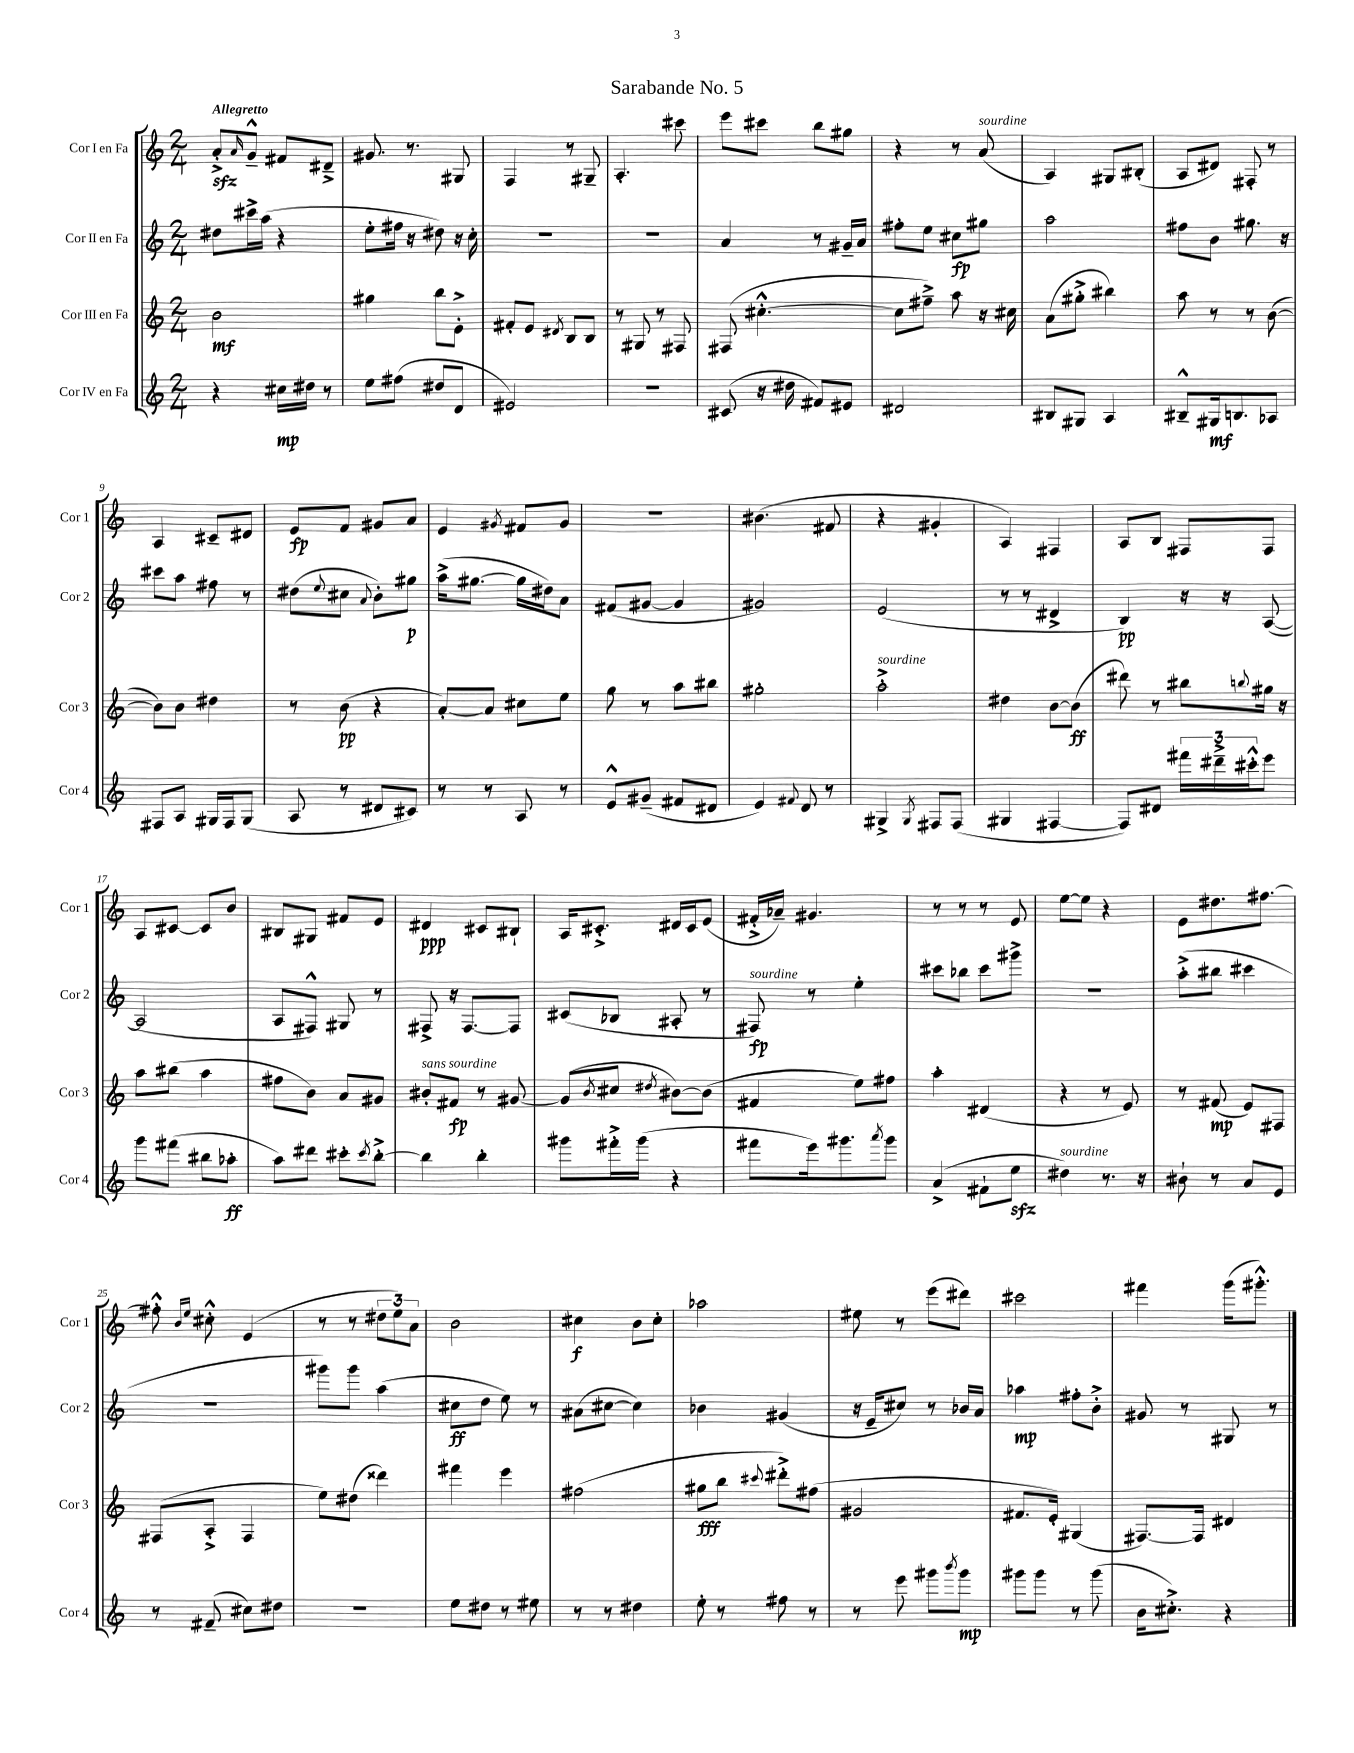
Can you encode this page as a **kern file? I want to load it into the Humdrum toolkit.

**kern	**kern	**kern	**kern
*staff4	*staff3	*staff2	*staff1
*clefG2	*clefG2	*clefG2	*clefG2
*k[]	*k[]	*k[]	*k[]
*M2/4	*M2/4	*M2/4	*M2/4
4r	2b	8dd#	8a'^
.	.	.	16qqa
.	.	16ccc#^	8g~^^
.	.	(16aa	.
16cc#	.	4r	8f#
16dd#	.	.	.
8r	.	.	8d#~^
=	=	=	=
8ee	4gg#	8ee'	8.g#
(8ff#	.	16ff#	.
.	.	16r	8.r
8dd#	8bb	8dd#)	.
8d	8e'^	16r	8G#
.	.	16cc'	.
=	=	=	=
2e#)	8f#'	2r	4F
.	8e	.	.
.	8qd#	.	.
.	8B	.	8r
.	8B	.	8G#~
=	=	=	=
2r	8r	2r	4.A'
.	8G#	.	.
.	8r	.	.
.	8F#	.	8ccc#
=	=	=	=
(8c#	(8F#	4a	8eee
16r	[4.cc#'^^	.	8ccc#
16dd#	.	.	.
8f#)	.	8r	8bb
8e#	.	16g#~	8gg#
.	.	16a	.
=	=	=	=
2d#	8cc#]	8ff#'	4r
.	8ff#~^)	8ee	.
.	8aa	8cc#	8r
.	16r	8gg#	(8a
.	16cc#	.	.
=	=	=	=
8B#	(8a	2aa	4A)
8G#	8gg#'^	.	.
4A	4bb#)	.	8G#
.	.	.	(8B#'
=	=	=	=
8B#~^^	8aa	8ff#	8A
16G#	8r	8b	8d#)
8.B	.	.	.
.	8r	8.gg#	8F#'
8A-	([8b	.	8r
.	.	16r	.
=	=	=	=
8F#	8b])	8ccc#	4A
8A	8b	8aa	.
16G#	4dd#	8ff#	8c#~
16F#	.	.	.
(8G#	.	8r	8d#
=	=	=	=
8A	8r	(8dd#	8e
.	.	8qqee	.
8r	(8b	8cc#	8f
.	.	8qqa	.
8d#	4r	8b')	8g#
8c#)	.	8gg#	8a
=	=	=	=
8r	[8a')	(16aa^	4e
.	.	[8.gg#	.
8r	8a]	.	.
.	.	.	8qg#
8A	8cc#	16gg#]	8f#
.	.	16dd#)	.
8r	8ee	8a	8g#
=	=	=	=
8e^^	8gg	(8f#	2r
(8g#~	8r	[8g#	.
8f#	8aa	4g#]	.
8d#	8bb#	.	.
=	=	=	=
4e)	2gg#'	2g#)	(4.b#
8qqf#	.	.	.
8d	.	.	.
8r	.	.	8f#
=	=	=	=
4G#^	2aa'^	(2e	4r
8qG#	.	.	.
8F#	.	.	4g#'
(8F#	.	.	.
=	=	=	=
4G#	4dd#	8r	4A)
.	.	8r	.
[4F#	[8b	4d#^	4F#
.	(8b]	.	.
=	=	=	=
8F#])	8ddd#)	4B)	8A
8d#	8r	.	8B
24fff#	8bb#	16r	8F#
24ddd#~^	.	.	.
.	.	16r	.
24ccc#'^^	.	.	.
.	8qqbb	.	.
8eee	16gg#	([8A	8F#
.	16r	.	.
=	=	=	=
8ggg	8aa	2A]	8A
(8fff#	(8bb#	.	[8c#
8bb#	4aa	.	8c#]
8aa-'	.	.	8b
=	=	=	=
8aa)	8ff#	8A	8B#
8ddd#	8b)	8F#^^)	8G#
8ccc#'	8a	8G#	8f#
8qccc#	.	.	.
[8bb'^	8g#	8r	8e
=	=	=	=
4bb]	8b#'	8F#^	4d#
.	8f#	16r	.
.	.	[8.F#	.
4bb'	8r	.	8c#
.	[8g#	8F#]	8B#`
=	=	=	=
8ggg#	(8g#]	(8c#	16A
.	.	.	8.c#'^
.	8qb	.	.
16fff#'^	8cc#	8B-	.
(16ggg#	.	.	.
.	8qdd#	.	.
4r	[8b#)	8A#'	16d#
.	.	.	16c#
.	(8b#]	8r	(8e
=	=	=	=
8fff#	4f#	8F#)	16f#'^
.	.	.	16a-~)
16eee)	.	8r	4.g#
8.ggg#	.	.	.
.	8ee)	4ee'	.
8qaaa	.	.	.
8ggg#	8ff#	.	.
=	=	=	=
(4a^	4aa'	8ccc#	8r
.	.	8bb-	8r
8f#`	(4d#	8ccc#	8r
8ee	.	8ggg#^	8e
=	=	=	=
4dd#)	4r	2r	[8ee
.	.	.	8ee]
8.r	8r	.	4r
.	8e)	.	.
16r	.	.	.
=	=	=	=
8b#`	8r	(8aa'^	8e
8r	(8f#	8bb#	8.dd#
8a	8e)	4ccc#	.
.	.	.	[8.ff#
8e	8F#	.	.
=	=	=	=
8r	(8F#	2r	8ff#'^^]
.	.	.	16qqb
.	.	.	16qqee
(8f#~	8A'^	.	8cc#'^^
8cc#)	4F#	.	(4e
8dd#	.	.	.
=	=	=	=
2r	8ee)	8ggg#)	8r
.	(8dd#	8ggg#	8r
.	4ddd##)	(4aa	12dd#
.	.	.	12ee)
.	.	.	12a
=	=	=	=
8ee	4fff#	8cc#	2b
8dd#	.	8dd	.
8r	4eee	8ee)	.
8ee#	.	8r	.
=	=	=	=
8r	(2ff#	(8a#	4cc#
8r	.	[8cc#	.
4dd#	.	4cc#])	8b
.	.	.	8cc#'
=	=	=	=
8ee'	8gg#	4b-	2aa-
8r	8bb	.	.
.	8qqccc#	.	.
8ff#	8ddd#'^)	(4g#	.
8r	(8ff#	.	.
=	=	=	=
8r	2g#	16r	8ee#
.	.	16e~	.
8eee	.	8cc#)	8r
8ggg#	.	8r	(8eee
8qbbb	.	.	.
8ggg#	.	16b-	8ddd#)
.	.	16a	.
=	=	=	=
8ggg#	8.f#	4aa-	2ccc#
8ggg#	.	.	.
.	16e')	.	.
8r	(4G#	8ff#'	.
(8ggg#	.	8b'^	.
=	=	=	=
16b	[8.F#)	8g#	4fff#
8.cc#'^)	.	.	.
.	.	8r	.
.	16F#]	.	.
4r	4d#	8G#	(16ggg
.	.	.	8.ggg#'^^)
.	.	8r	.
==	==	==	==
*-	*-	*-	*-
